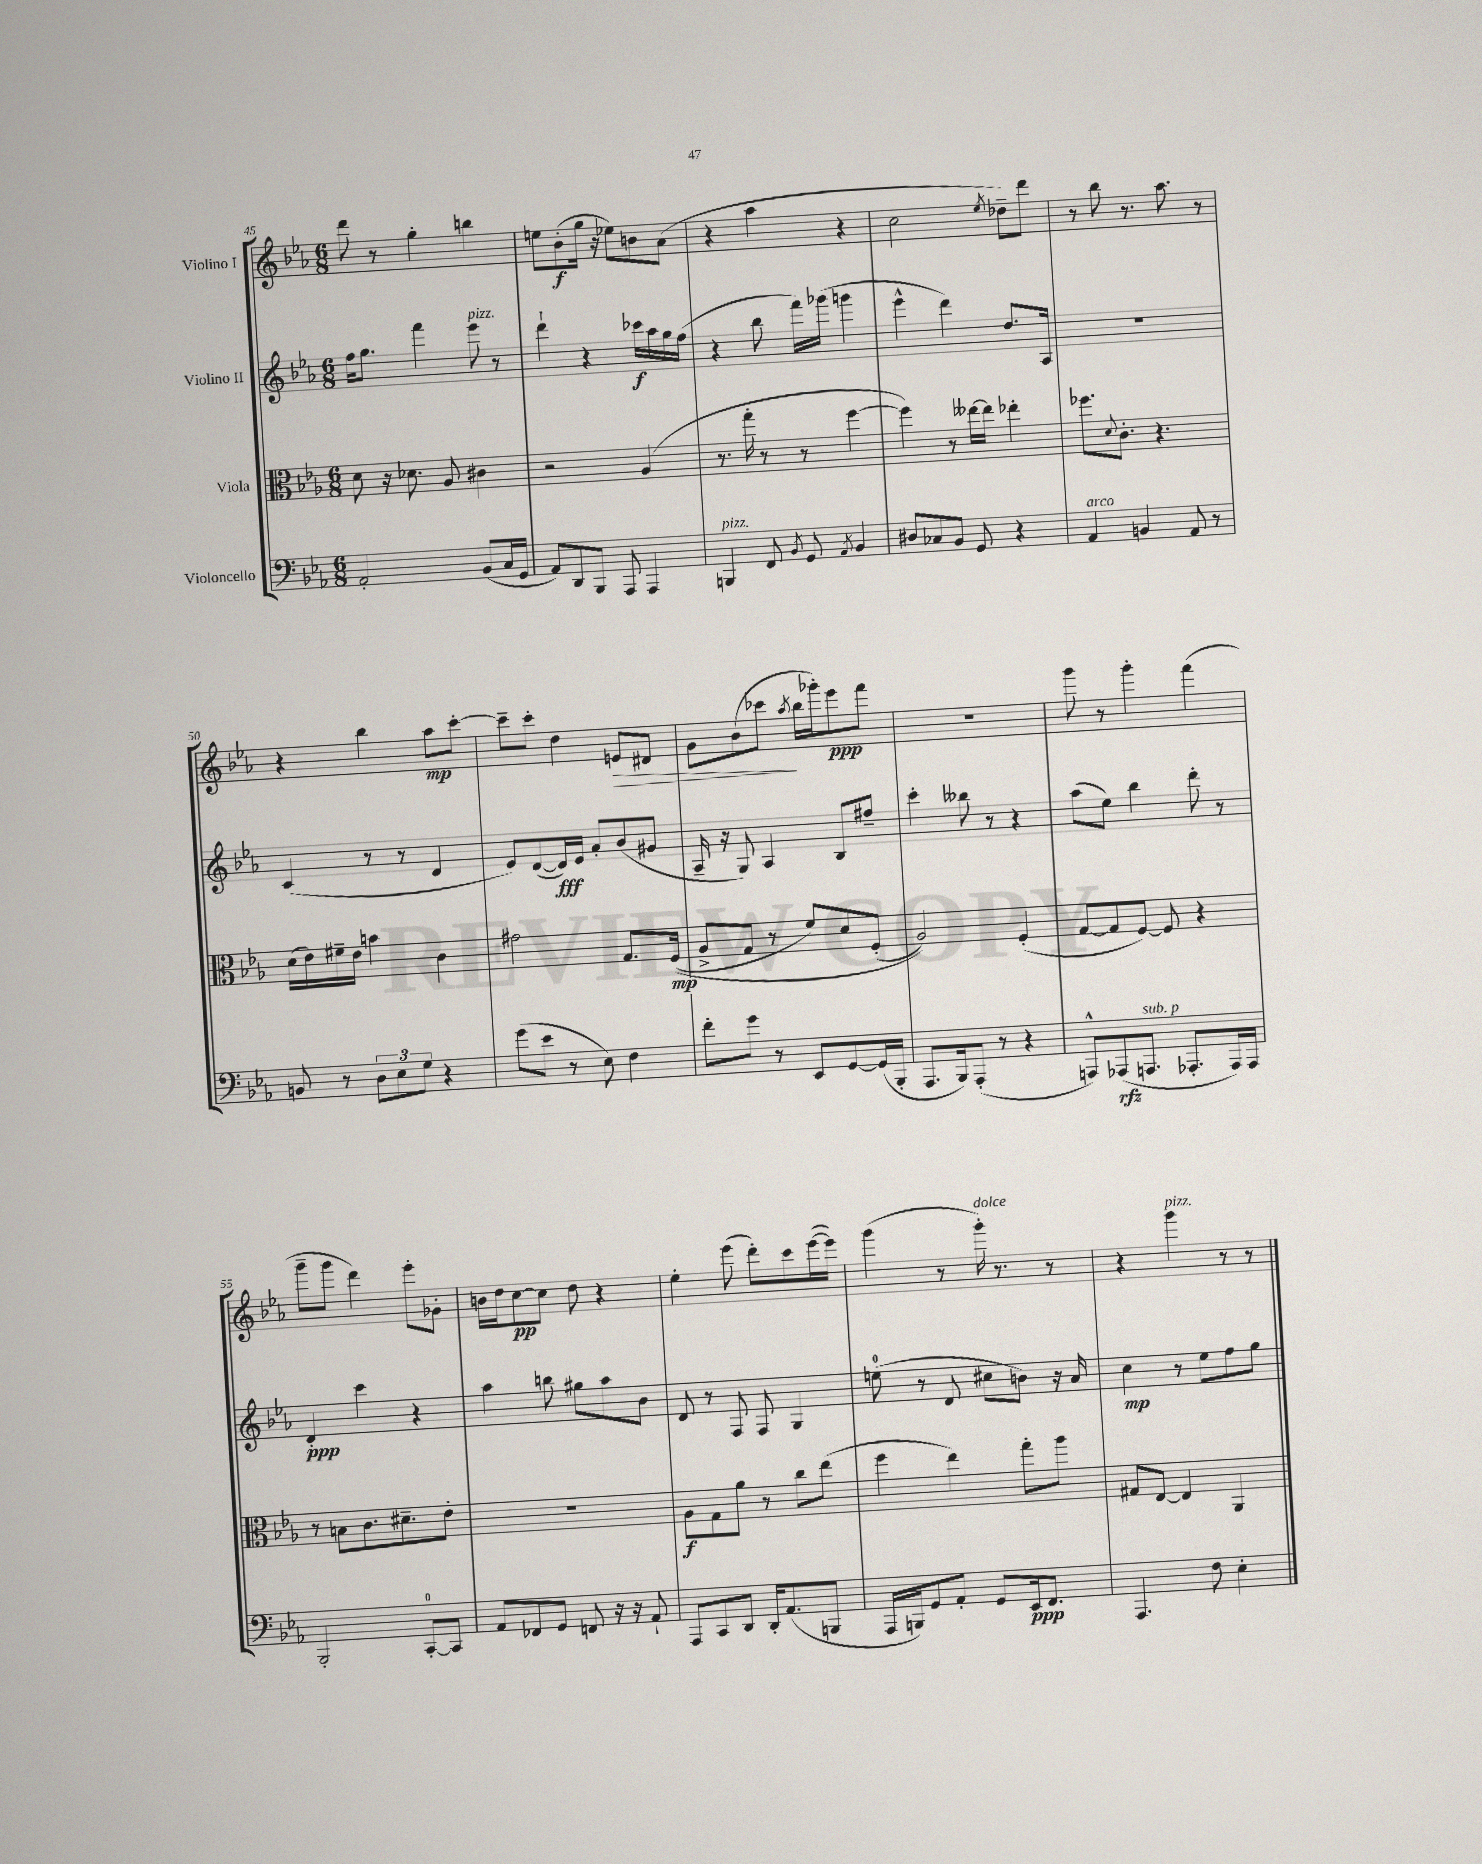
<<
\new StaffGroup <<
\new Staff = "s0" \with { instrumentName = "Violino I" } {
    \clef treble \key ees \major \numericTimeSignature \time 6/8
    d'''8 r8 g''4-. b''4 |
    e''8 bes'8-.\f( g''16 r16 ees''8) b'8 aes'8( |
    r4 aes''4 r4 |
    c''2 \acciaccatura { ees''8 } des''8--) d'''8 |
    r8 bes''8 r8. aes''8. r8 |
    r4 bes''4 aes''8\mp c'''8~-. |
    c'''8-- c'''8-. d''4 e'8\> dis'8 |
    g'8 bes'8( ces'''8\! \acciaccatura { aes''8 } bes''16 ges'''16-.) ees'''8\ppp f'''8 |
    r2. |
    g'''8 r8 g'''4-. f'''4( |
    g'''8-- g'''8 d'''4) ees'''8-. ges'8-. |
    b'16 d''16 c''8~\pp c''8 d''8 r4 |
    ees''4-. ees'''8( d'''8-.) c'''8 ees'''16~( ees'''16) |
    g'''4( r8 g'''16-.^\markup { \italic "dolce" }) r8. r8 |
    r4 g'''4^\markup { \italic "pizz." } r8 r8 \bar "|." |
}
\new Staff = "s1" \with { instrumentName = "Violino II" } {
    \clef treble \key ees \major \numericTimeSignature \time 6/8
    f''16 g''8. f'''4 ees'''8^\markup { \italic "pizz." } r8 |
    d'''4-! r4 ces'''16\f aes''16 g''16 f''16( |
    r4 bes''8 f'''16) ges'''16( g'''4 |
    ees'''4-^ d'''4) d''8. aes16 |
    R2. |
    c'4( r8 r8 d'4 |
    ees'8) d'8~( d'16\fff) ees'16 aes'8-. bes'8( gis'8 |
    aes16-- r16 g8) aes4 bes8 fis''8-- |
    c'''4-. beses''8 r8 r4 |
    aes''8( ees''8) bes''4 d'''8-. r8 |
    d'4-.\ppp c'''4 r4 |
    aes''4 b''8 gis''8 aes''8 bes'8 |
    d'8 r8 f8 f8 g4 |
    e''8-0( r8 d'8 cis''8 b'8) r16 aes'16 |
    c''4\mp r8 ees''8 f''8 g''8 \bar "|." |
}
\new Staff = "s2" \with { instrumentName = "Viola" } {
    \clef alto \key ees \major \numericTimeSignature \time 6/8
    d'8 r16 des'8. aes8 cis'4 |
    r2 aes4( |
    r8. g''16-. r8 r8 f''4~ |
    f''4) r8 eeses''16~ eeses''16 ees''4-. |
    fes''8. \appoggiatura { d'8 } c'8.-. r4. |
    d'16( ees'16) fis'16-- ees'16 b'4 c'4 |
    gis'2 g8. f16\mp(\( |
    aes8-> g8 r8 f'8) d'8 f8-.( |
    aes2)\) f4-.( |
    g8~ g8 f8~) f8 r4 |
    r8 b8 c'8. dis'8.-- ees'8-. |
    R2. |
    aes8\f g8 aes'8 r8 c''8 ees''8( |
    f''4 ees''4) g''8-. aes''8 |
    gis8 ees8~ ees4 aes,4 \bar "|." |
}
\new Staff = "s3" \with { instrumentName = "Violoncello" } {
    \clef bass \key ees \major \numericTimeSignature \time 6/8
    aes,2-. bes,8( c16 g,16 |
    aes,8) d,8 bes,,8 aes,,8 aes,,4 |
    b,,4^\markup { \italic "pizz." } f,8 \acciaccatura { bes,8 } g,8 \acciaccatura { aes,8 } bes,4 |
    dis8 ces8 bes,8 g,8 r4 |
    aes,4^\markup { \italic "arco" } b,4 aes,8 r8 |
    b,8 r8 \tuplet 3/2 { d8 ees8 g8 } r4 |
    g'8( ees'8 r8 ees8) f4 |
    f'8-. g'8 r8 ees,8 g,8~ g,16( bes,,16-. |
    aes,,8. bes,,16) aes,,8-.( r8 r4 |
    a,,8-^) aes,,8\rfz( a,,8.^\markup { \italic "sub. p" } aes,,8.-. aes,,16) aes,,16 |
    bes,,2-. c,8-0~-. c,8 |
    aes,8 fes,8 g,8 f,8 r16 r16 aes,8-! |
    aes,,8 c,8 d,8 d,16-. aes,8.( b,,8 |
    aes,,16 b,,16) g,8 aes,8-. g,8 ees,16\ppp f,8. |
    aes,,4. f8 ees4-. \bar "|." |
}
>>
>>
\layout { \context { \Score currentBarNumber = #45 } }
